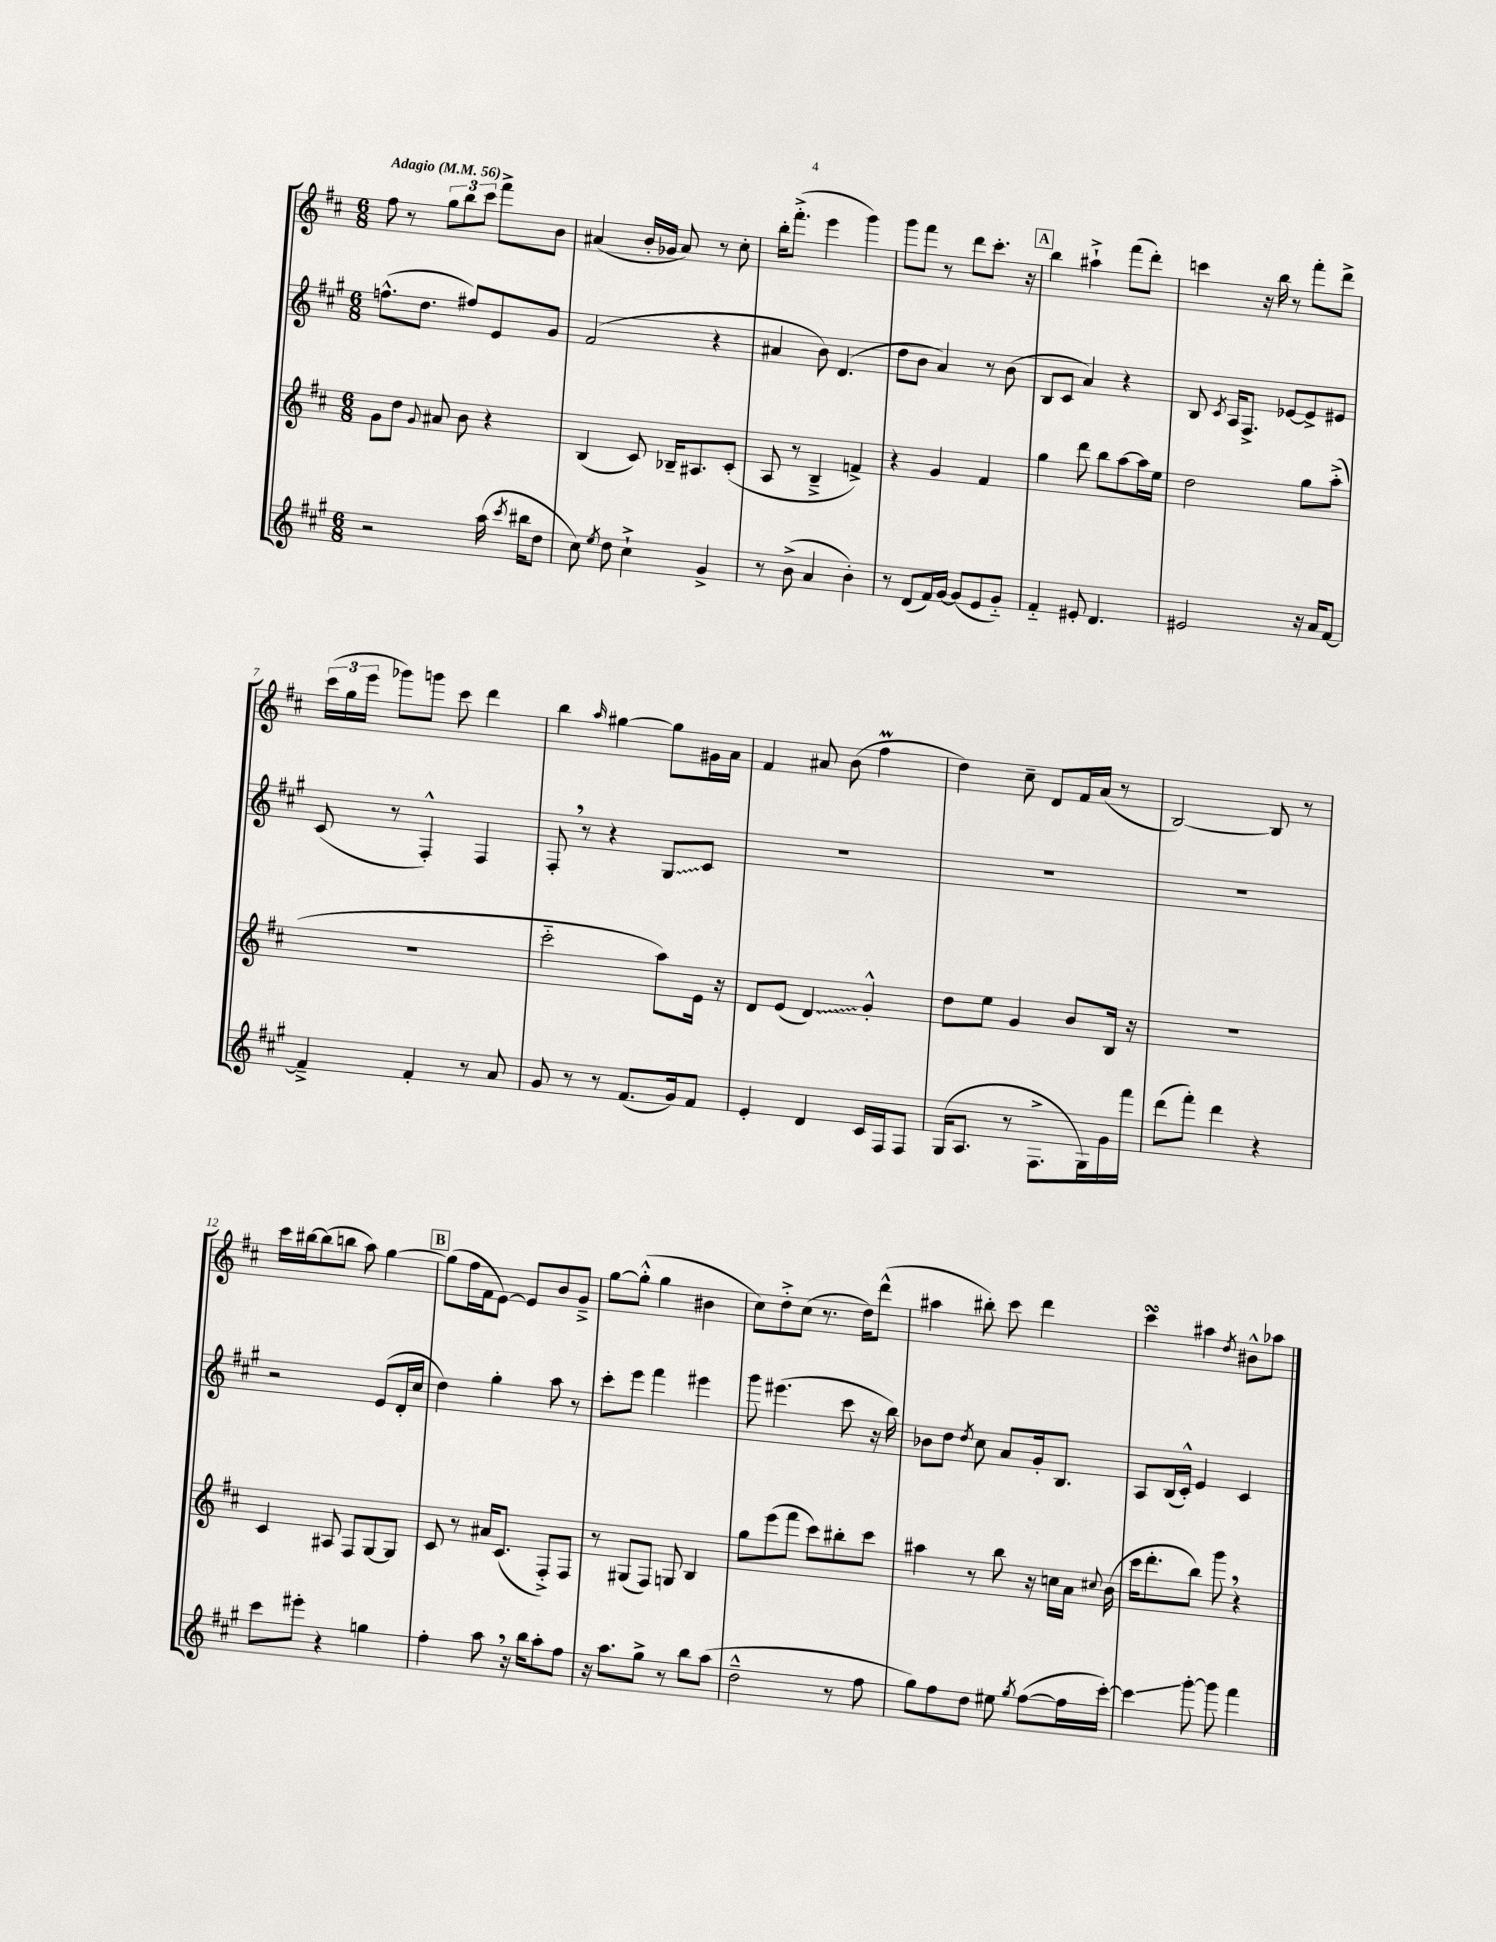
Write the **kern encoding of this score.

**kern	**kern	**kern	**kern
*staff4	*staff3	*staff2	*staff1
*clefG2	*clefG2	*clefG2	*clefG2
*k[f#c#g#]	*k[f#c#]	*k[f#c#g#]	*k[f#c#]
*M6/8	*M6/8	*M6/8	*M6/8
*MM56	*MM56	*MM56	*MM56
2r	8g\L	(8.ff^^\L	8ff#\
.	8dd\J	.	8r
.	.	8.dd\J	.
.	8qqg/	.	.
.	8a#/	.	12gg\L
.	.	.	12bb\
.	8b\	8ff#/L)	.
.	.	.	12ccc#\J
(16aa\	4r	8e/	8fff#^\L
8qccc#/	.	.	.
16bb#\LK	.	.	.
8dd\J	.	8g#/J	8b\J
=	=	=	=
8cc#\)	(4B/	(2f#/	(4a#/
8qee/	.	.	.
8dd\	.	.	.
4cc#`^\	8c#/)	.	16b'/LL
.	.	.	16g-/JJ
.	16B-~/LK	.	8a#/)
.	8.A#/	.	.
4g#^/	.	4r	8r
.	(8c#'/J	.	8cc#'\
=	=	=	=
8r	8A/	4a#/	16bb'\LK
.	.	.	(8.fff#'^\J
(8b^\	8r	.	.
4a/	4B~^/	8b\)	4eee\
.	.	(4.d/	.
4b'\)	4f^/)	.	4ggg\)
=	=	=	=
8r	4r	8dd\L	8ggg\L
(8d/L	.	8b\J	8fff#\J
16f#/L)	4g/	4a/)	8r
[16g#/JJ	.	.	.
(8g#/]L	.	.	8ddd\L
8e/	4f#/	8r	8.ccc#'\J
8g#'~/J)	.	(8b\	.
.	.	.	16r
=	=	=	=
4f#'~/	4gg\	8B/L	4bb\
.	.	8c#/J	.
8e#'/	8ddd\	4a/)	4aa#`^\
4.d/	8bb\L	.	.
.	[8aa\	4r	(8fff#\L
.	16aa\]L	.	8ddd'\J)
.	16ee\JJ	.	.
=	=	=	=
2e#/	2dd\	8B/	4ccc\
.	.	8qc#/	.
.	.	16A/LK	.
.	.	8.F#^/J	.
.	.	.	16r
.	.	.	16bb\
.	.	[8e-/L	8r
16r	8gg\L	8e-^/]	8fff#'\L
16a/LK	.	.	.
[8f#/J	(8aa'^\J	8e#/J	8ddd^\J
=	=	=	=
4f#~^/]	2.r	(8c#/	(24ccc#\LL
.	.	.	24gg\
.	.	.	24eee\JJ
.	.	8r	8ggg-\L)
4f#'/	.	4F#'^^/)	8ggg\J
.	.	.	8ccc#\
8r	.	4F#/	4ddd\
8a/	.	.	.
=	=	=	=
8g#/	2ccc#'~\	8F#'/	4bb\
8r	.	8r	.
.	.	.	16qqaa/
8r	.	4r	[4gg#\
(8.f#/L	.	.	.
.	8aa\L)	8G#/L	8gg#\]L
16g#/k)	.	.	.
8f#/J	16e\Jk	8c#/J	16g#\L
.	16r	.	16a\JJ
=	=	=	=
4e'/	8d/L	2.r	4f#/
.	(8e/J	.	.
4d/	4d/)	.	8a#/
.	.	.	(8b\
16c#/LL	4g'^^/	.	4ff#\
16F#/J	.	.	.
8F#/J	.	.	.
=	=	=	=
(16G#/LK	8dd\L	2.r	4dd\)
8.A/J	.	.	.
.	8ee\J	.	.
8r	4g/	.	8cc#~\
8.F#^\L	.	.	8d/L
.	8b/L	.	16f#/L
16G#\L)	.	.	(16a/JJ
16g#\	16B/Jk	.	8r
16fff#\JJ	16r	.	.
=	=	=	=
(8ddd\L	2.r	2.r	[2B/)
8fff#'\J)	.	.	.
4ddd\	.	.	.
4r	.	.	8B/]
.	.	.	8r
=	=	=	=
8ccc#\L	4c#/	2r	16ccc#\LL
.	.	.	[16bb#\J
8eee#'\J	.	.	(8bb#\]
4r	8A#/	.	8bb\J
.	8F#/L	.	8aa\)
4gg\	[8G/	(8e/L	[4gg\
.	8G/]J	16d'/L	.
.	.	16cc#/JJ	.
=	=	=	=
4ff#'\	8c#/	4dd\)	(8gg\]L
.	8r	.	16ff#\L
.	.	.	16f#\J
8aa\	16a#/LK	4gg#'\	[8e\J)
.	(8.c#/J	.	.
16r	.	.	8e/]L
16bb\LK	.	.	.
8aa'\	8F#'^/L)	8aa\	8b/
8ff#\J	8F#/J	8r	8g~^/J
=	=	=	=
16r	8r	8ccc#'\L	[8gg\L
8.aa\L	.	.	.
.	(8G#/L	8eee\J	(8gg'^^\]J
8gg#^\J	8F#/J)	4fff#\	4gg\
8r	8G/	.	.
8bb\L	4B/	4eee#\	4b#\
(8aa\J	.	.	.
=	=	=	=
2dd~^^\	8gg\L	8ggg#\	8cc#\L)
.	(8eee\	(4.eee#\	8dd'^\
.	8fff#\J	.	(8cc#\J
.	8ccc#\L)	.	8.r
8r	8bb#'\	8ccc#\	.
.	.	.	16dd\LK)
8ff#\	8ccc#\J	16r	(8ddd^^\J
.	.	16bb\)	.
=	=	=	=
8gg#\L)	4aa#\	8b-\L	4aa#\
8ff#\	.	8dd\J	.
.	.	8qdd/	.
8dd\J	8r	8cc#\	8bb#'\)
8ee#\	8bb\	8a/L	8ccc#\
8qgg#/	.	.	.
([8ff#\L	16r	16g#'/k	4ddd\
.	16cc\LL	8.B/J	.
16ff#\]L	16a\JJ	.	.
.	8qqcc#/	.	.
[16ccc#'\JJ)	(16b\	.	.
=	=	=	=
4ccc#\]	16ccc#\LK	8A/L	4ccc#\
.	8.ddd'\	.	.
.	.	(16B/L	.
.	.	16c#'^^/JJ)	.
[8ggg#'\	8bb\J)	4e/	4aa#\
8ggg#\]	8ggg\	.	.
.	.	.	8qdd/
4fff#\	4r	4c#/	8b#^^\L
.	.	.	8aa-\J
==	==	==	==
*-	*-	*-	*-
